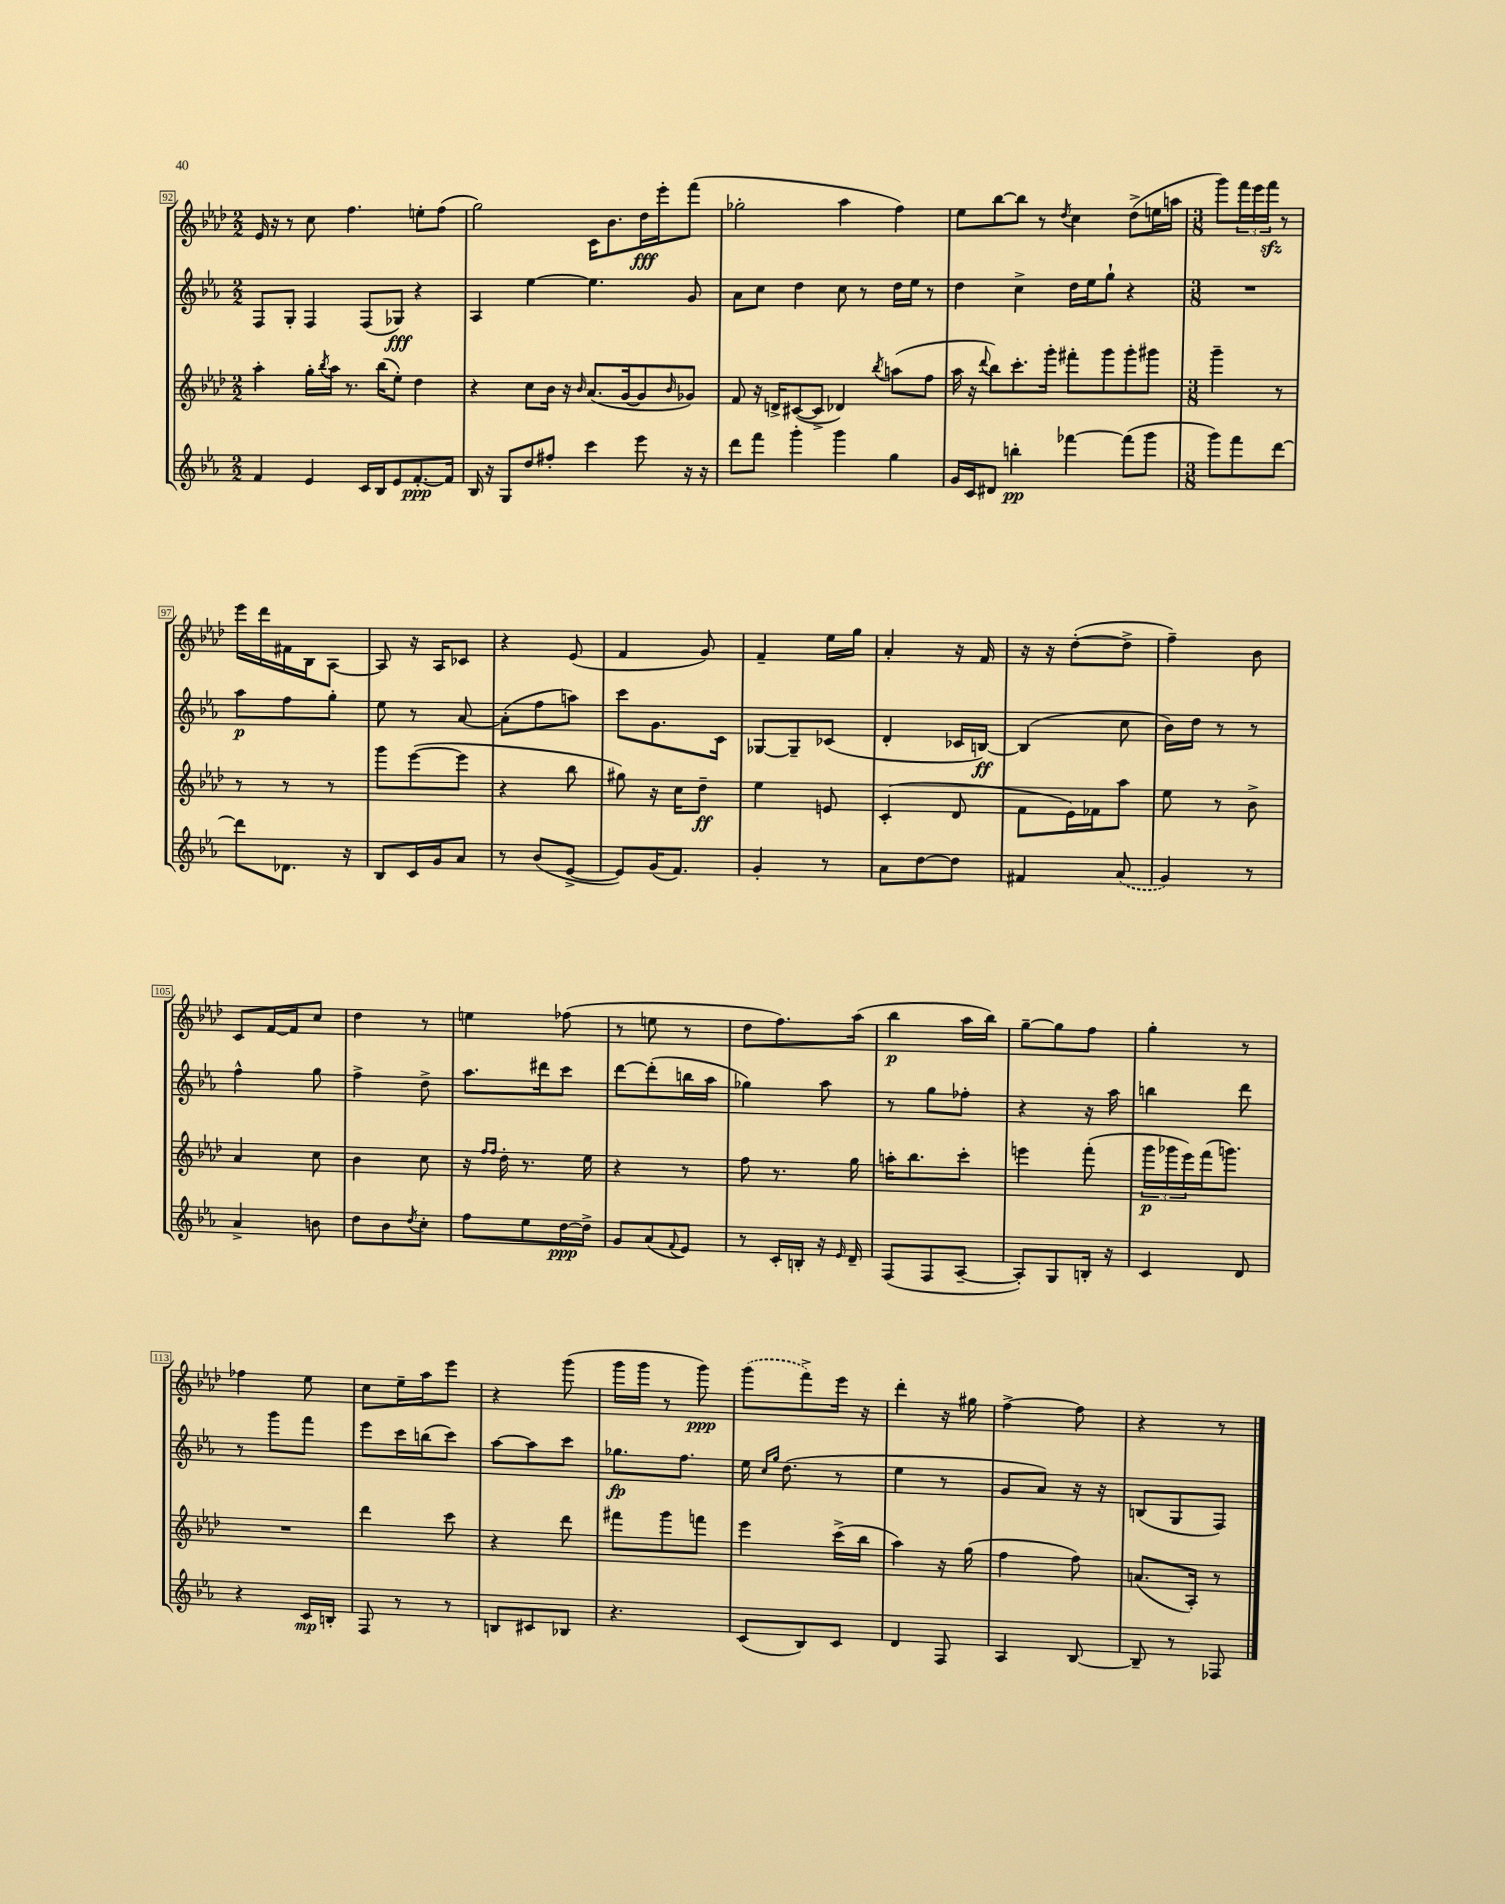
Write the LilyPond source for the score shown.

<<
\new StaffGroup <<
\new Staff = "s0" {
    \clef treble \key aes \major \numericTimeSignature \time 2/2
    ees'16 r16 r8 c''8 f''4. e''8-. f''8( |
    g''2) c'16 bes'8. des''16\fff ees'''16-. f'''8( |
    ges''2-. aes''4 f''4) |
    ees''8 bes''8~ bes''8 r8 \acciaccatura { des''8 } c''4 des''8->( e''16 a''16 |
    \numericTimeSignature \time 3/8 g'''8) \tuplet 3/2 { f'''16 ees'''16 f'''16\sfz } r8 |
    ees'''16 des'''16 fis'16 bes16 aes8~ |
    aes8 r16 aes16 ces'8 |
    r4 ees'8( |
    f'4 g'8) |
    f'4-- ees''16 g''16 |
    aes'4-. r16 f'16 |
    r16 r16 des''8~-.( des''8-> |
    f''4--) bes'8 |
    c'8 f'16~ f'16 c''8 |
    des''4 r8 |
    e''4 fes''8( |
    r8 e''8 r8 |
    des''8 f''8.) aes''16( |
    bes''4\p aes''16 bes''16) |
    g''8~-- g''8 f''8 |
    g''4-. r8 |
    fes''4 ees''8 |
    c''8 ees''16-- aes''16 ees'''8 |
    r4 g'''8( |
    g'''16 g'''16 r8 g'''8\ppp) |
    \once \slurDashed g'''8( f'''8->) ees'''16 r16 |
    des'''4-. r16 gis''16 |
    f''4~-> f''8 |
    r4 r8 \bar "|." |
}
\new Staff = "s1" {
    \clef treble \key ees \major \numericTimeSignature \time 2/2
    f8 g8-. f4 f8( ges8\fff) r4 |
    aes4 ees''4~ ees''4. g'8 |
    aes'8 c''8 d''4 c''8 r8 d''16 ees''16 r8 |
    d''4 c''4-> d''16 ees''16 g''8-! r4 |
    \numericTimeSignature \time 3/8 R4. |
    aes''8\p f''8 g''8-. |
    ees''8 r8 aes'8~ |
    aes'8-.( f''8 a''8) |
    c'''8 g'8. c'16 |
    ges8~ ges8-- ces'8( |
    d'4-. ces'16 b16~\ff) |
    b4( c''8 |
    bes'16) d''16 r8 r8 |
    f''4-^ g''8 |
    f''4-> d''8-> |
    aes''8. dis'''16 c'''8 |
    d'''8~ d'''8-.( b''16 aes''16 |
    ges''4) aes''8 |
    r8 g''8 fes''8-. |
    r4 r16 aes''16 |
    b''4 d'''8 |
    r8 g'''8 f'''8 |
    ees'''8 c'''16 b''16( c'''8) |
    aes''8~ aes''8 c'''8 |
    ges''8.\fp f''8. |
    ees''16 \grace { c''16 g''16 } d''8.( r8 |
    ees''4 r8 |
    g'8 aes'8) r16 r16 |
    b8( g8 f8) \bar "|." |
}
\new Staff = "s2" {
    \clef treble \key aes \major \numericTimeSignature \time 2/2
    aes''4-. g''16-. \acciaccatura { bes''8 } aes''16 r8. bes''16( ees''8-.) des''4 |
    r4 c''8 bes'16 r16 \grace { bes'16 } aes'8.( g'16~ g'8 \grace { bes'16 } ges'8) |
    f'8 r16 d'16-> cis'8~( cis'8-> des'4) \acciaccatura { bes''8 } a''8( f''8 |
    aes''16 r16 \appoggiatura { des'''8 } bes''8) c'''8.-. g'''16-. fis'''8-. g'''8 g'''8-. gis'''8 |
    \numericTimeSignature \time 3/8 g'''4-- r8 |
    r8 r8 r8 |
    g'''8 ees'''8~( ees'''8 |
    r4 bes''8 |
    gis''8) r16 c''16 des''8--\ff |
    ees''4 e'8 |
    c'4-.( des'8 |
    f'8 ees'16) fes'16 aes''8 |
    ees''8 r8 bes'8-> |
    aes'4 c''8 |
    bes'4 c''8 |
    r16 \grace { f''16 f''16 } des''16-. r8. ees''16 |
    r4 r8 |
    f''8 r8. g''16 |
    a''16-. bes''8. c'''8-. |
    e'''4 f'''8-.( |
    \tuplet 3/2 { g'''16\p ges'''16 ees'''16) } f'''16( g'''8.) |
    R4. |
    des'''4 c'''8 |
    r4 des'''8 |
    fis'''8 g'''8 f'''8 |
    ees'''4 c'''16->( bes''16 |
    aes''4) r16 g''16( |
    f''4 f''8) |
    a'8.( aes16-.) r8 \bar "|." |
}
\new Staff = "s3" {
    \clef treble \key ees \major \numericTimeSignature \time 2/2
    f'4 ees'4 c'16 bes16 ees'8 f'8.~-.\ppp f'16 |
    bes16 r16 g8 d''8 fis''8-. c'''4 ees'''8 r16 r16 |
    d'''8 f'''8 g'''4-. g'''4 g''4 |
    g'16 c'16 dis'8 b''4-.\pp fes'''4~ fes'''8( g'''8 |
    \numericTimeSignature \time 3/8 g'''8) f'''8 d'''8~ |
    d'''8 des'8. r16 |
    bes8 c'16 g'16 aes'8 |
    r8 bes'8( ees'8~-> |
    ees'8) g'16( f'8.) |
    g'4-. r8 |
    aes'8 d''8~ d''8 |
    fis'4 \once \slurDashed aes'8( |
    g'4) r8 |
    aes'4-> b'8 |
    d''8 bes'8 \acciaccatura { d''8 } c''8-. |
    f''8 ees''8 d''16~\ppp d''16-> |
    g'8 aes'8( \appoggiatura { f'8 } ees'8) |
    r8 c'16-. b16-. r16 \grace { ees'16 } d'16-- |
    f8( f8 aes8~-- |
    aes8-.) g8 b16-. r16 |
    c'4 d'8 |
    r4 c'16\mp b16-. |
    f8 r8 r8 |
    b8 cis'8 bes8 |
    r4. |
    c'8( bes8) c'8 |
    d'4 f8 |
    aes4 bes8~ |
    bes8-- r8 fes8 \bar "|." |
}
>>
>>
\layout { \context { \Score currentBarNumber = #92 \override BarNumber.stencil = #(make-stencil-boxer 0.1 0.3 ly:text-interface::print) } }
